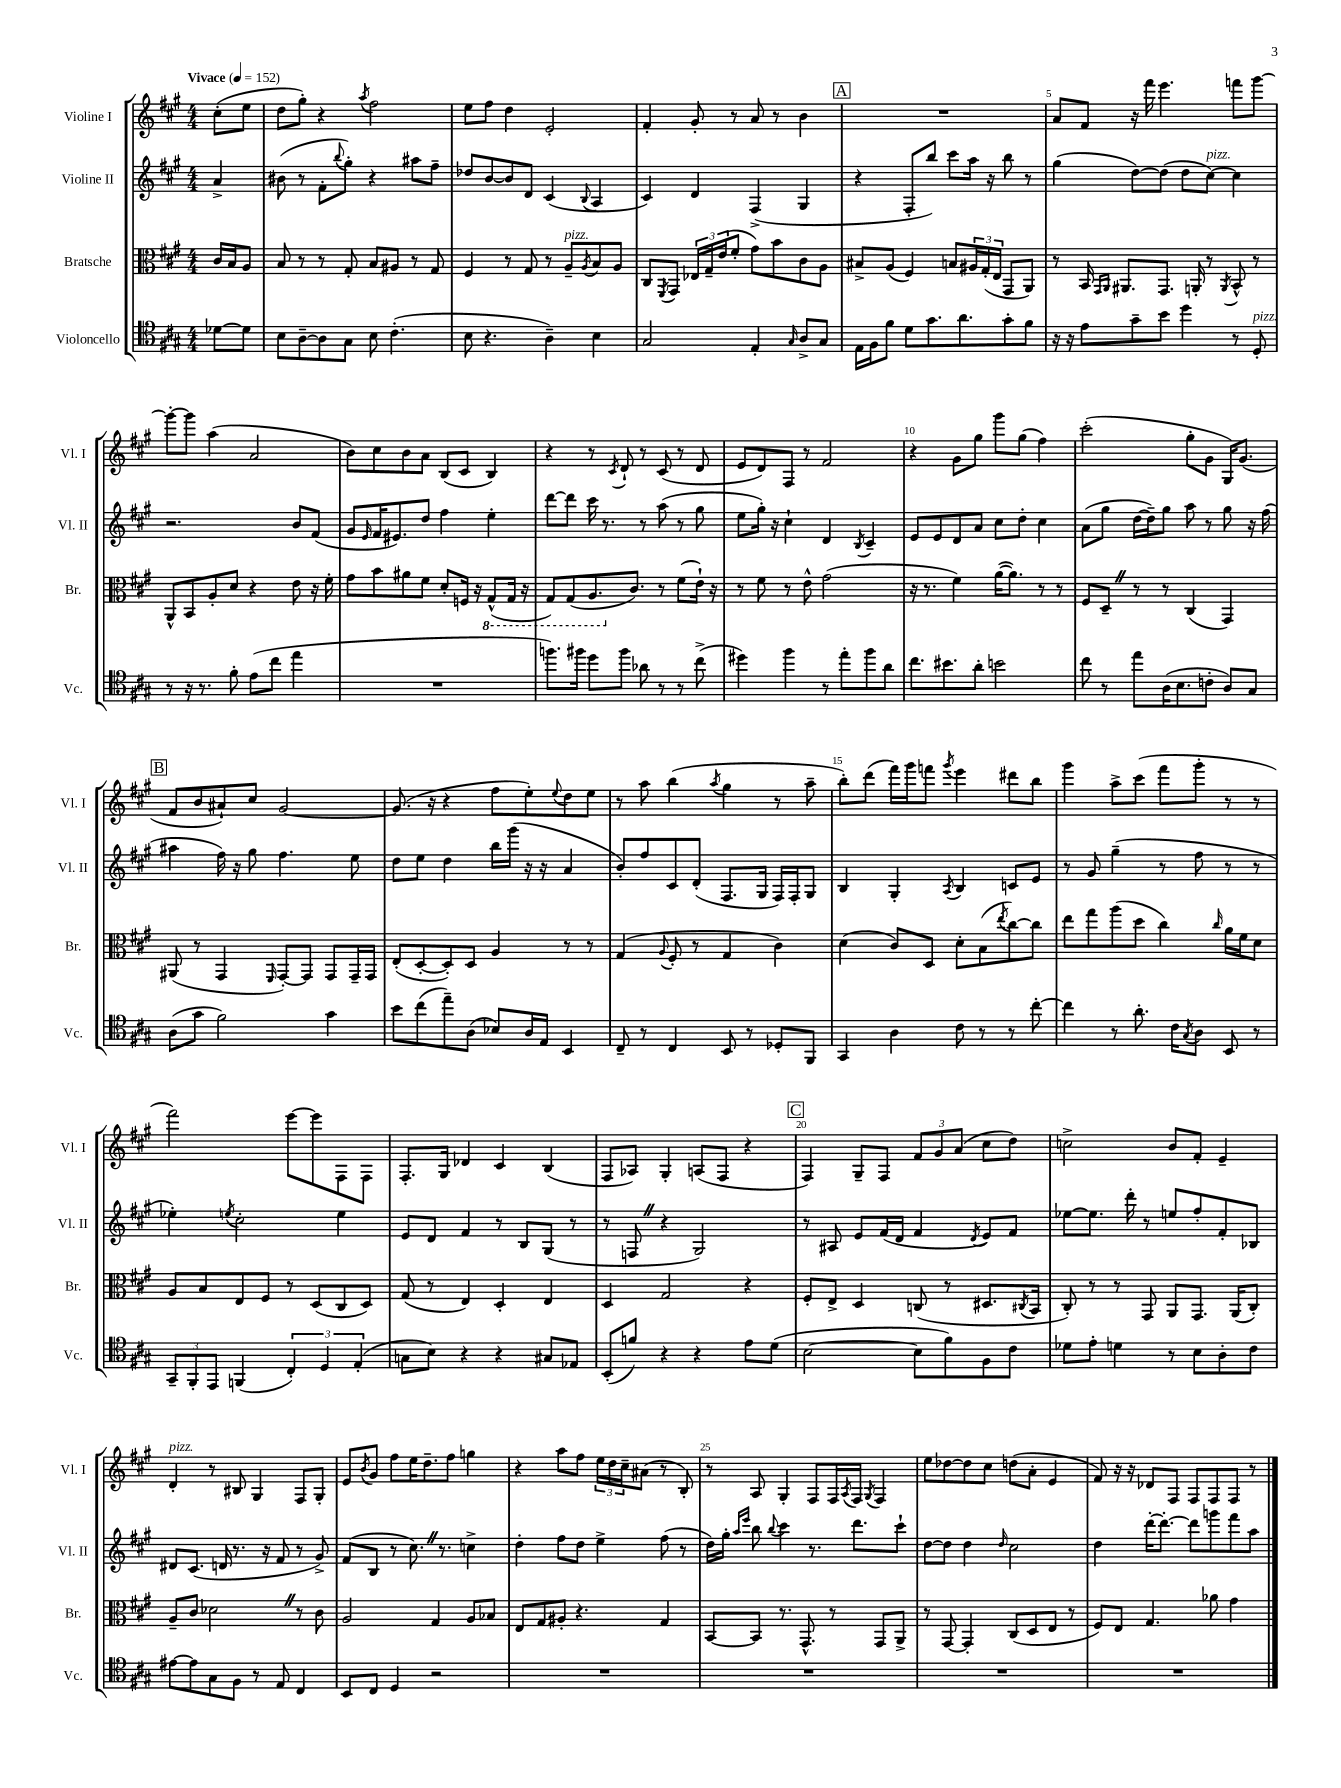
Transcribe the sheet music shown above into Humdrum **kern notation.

**kern	**kern	**kern	**kern
*staff4	*staff3	*staff2	*staff1
*clefC4	*clefC3	*clefG2	*clefG2
*k[f#c#g#]	*k[f#c#g#]	*k[f#c#g#]	*k[f#c#g#]
*M4/4	*M4/4	*M4/4	*M4/4
*MM152	*MM152	*MM152	*MM152
[8d-	16c#	4a^	(8cc#'
.	16B	.	.
8d-]	8A	.	8ee
=	=	=	=
8B	8B	(8b#	8dd
[8A~	8r	8r	8gg#')
8A]	8r	8f#'	4r
.	.	8qqbb	.
8G#	8G#'	8gg#')	.
.	.	.	8qaa
8B	8B	4r	2ff#
(4.c#'	8A#	.	.
.	8r	8aa#	.
.	8G#	8ff#~	.
=	=	=	=
8B	4F#	8dd-	8ee
4.r	.	[8b	8ff#
.	8r	8b]	4dd
.	8G#	8d	.
4A~)	8r	(4c#	2e'
.	8A~	.	.
.	8qA	8qqB	.
4B	8B	4A	.
.	8A	.	.
=	=	=	=
2G#	8C#	4c#)	4f#'
.	8qFF#	.	.
.	8GG#	.	.
.	24E-	4d	8g#'
.	24G#~	.	.
.	(24e	.	.
.	8f#'	.	8r
4E'	8g#)	(4F#^	8a
.	8b	.	8r
16qqG#	.	.	.
8A^	8c#	4G#	4b
8G#	8A	.	.
=	=	=	=
16E	8B#^	4r	1r
16F#	.	.	.
8f#	(8A	.	.
8d	4F#)	8F#'	.
8.g#	.	8bb)	.
.	8B	8ccc#	.
8.a	.	.	.
.	24A#	16aa	.
.	(24G#'	.	.
.	.	16r	.
.	24E	.	.
8g#'	8GG#	8bb	.
8f#	8AA)	8r	.
=	=	=	=
16r	8r	(4gg#	8a
16r	.	.	.
8e	16BB	.	8f#
.	16qqGG#	.	.
.	16qqAA	.	.
.	8.AA#	.	.
8g#~	.	[8dd)	16r
.	.	.	16fff#
8b	8.GG#	(8dd]	4.eee
4dd	.	8dd	.
.	16AA'	.	.
.	8r	[8cc#)	.
.	8qAA	.	.
8r	8BB^^	4cc#]	8fff
8D'	8r	.	[8ggg#
=	=	=	=
8r	8AA^^	2.r	8ggg#'_
16r	8BB	.	8ggg#]
8.r	.	.	.
.	8A'	.	(4aa
8f#'	8d	.	.
(8e	4r	.	2a
8cc#	.	.	.
4ee	8e	8b	.
.	16r	(8f#	.
.	16f#'	.	.
=	=	=	=
1r	8g#	8g#	8b)
.	.	16qqe	.
.	8b	16f#	8cc#
.	.	8.e#)	.
.	8a#	.	8b
.	8f#	8dd	8a
.	8d'	4ff#	(8B
.	16F	.	8c#
.	16r	.	.
.	(8GG#^^	4ee'	4B)
.	16GG#	.	.
.	16r	.	.
=	=	=	=
8.ff)	8GG#)	[8ddd	4r
.	(8GG#	8ddd]	.
16ff#	.	.	.
8dd	8.AA	16ccc#	8r
.	.	8.r	.
.	.	.	8qc#
8ff#	.	.	8d`
.	8.c#)	.	.
8a-	.	8r	8r
8r	8r	(8aa	(8c#
8r	(8f#	8r	8r
(8cc#^	16e`)	8gg#	8d
.	16r	.	.
=	=	=	=
4dd#)	8r	8ee	8e
.	8f#	16gg#')	8d)
.	.	16r	.
4ff#	8r	4cc#`	8F#
.	8e^^	.	8r
8r	(2g#	4d	2f#
8ee'	.	.	.
.	.	8qB	.
8ff#	.	4c#~	.
8a	.	.	.
=	=	=	=
8.cc#	16r	8e	4r
.	8.r	.	.
.	.	8e	.
8.b#	.	.	.
.	4f#)	8d	8g#
8a'	.	8a	8gg#
2b	([16a	8cc#	8ggg#
.	8.a])	.	.
.	.	8dd'	(8gg#
.	8r	4cc#	4ff#)
.	8r	.	.
=	=	=	=
8cc#	8F#	(8a	(2ccc#'
8r	8D~	8gg#	.
8ee	8r	[16dd	.
.	.	16dd~])	.
(16A	8r	8gg#	.
8.B	.	.	.
.	(4C#	8aa	8gg#'
8c'	.	8r	8g#
8A)	4GG#)	8gg#	16G#)
.	.	.	(8.g#
8G#	.	16r	.
.	.	(16ff#	.
=	=	=	=
(8A	(8AA#	4aa#	8f#
8g#	8r	.	8b
2f#)	4GG#	16ff#)	8a#`)
.	.	16r	.
.	.	8gg#	8cc#
.	16qqFF#	.	.
.	[8GG#')	4.ff#	[2g#
.	8GG#]	.	.
4g#	8GG#	.	.
.	16GG#~	8ee	.
.	16GG#	.	.
=	=	=	=
8b	(8E'	8dd	(8.g#]
(8cc#	[8D'	8ee	.
.	.	.	16r
8ee~)	8D'])	4dd	4r
(8A	8D	.	.
8B-)	4A	16bb	8ff#
.	.	(16ggg#	.
16A	.	16r	8ee')
16E	.	16r	.
.	.	.	8qqee
4BB	8r	4a	8dd
.	8r	.	8ee
=	=	=	=
8C#~	(4G#	8b')	8r
8r	.	8ff#	8aa
.	8qqA	.	.
4C#	8F#'	8c#	(4bb
.	8r	(8d'	.
.	.	.	8qaa
8BB	4G#	8.F#	4gg#
8r	.	.	.
.	.	16G#	.
8D-'	4c#)	16F#)	8r
.	.	16F#'	.
8FF#	.	8G#	8aa~
=	=	=	=
4GG#	(4d	4B	8bb')
.	.	.	(8ddd
4A	8c#)	4G#'	16fff#)
.	.	.	16ggg#
.	8D	.	8fff
.	.	8qA	8qggg#
8c#	8d'	4B	4eee
8r	(8B	.	.
.	8qee	.	.
8r	[8cc#)	8c	8ddd#
[8cc#'	8cc#]	8e	8bb
=	=	=	=
4cc#]	8ee	8r	4ggg#
.	8gg#	8g#	.
8r	(8aa	(4gg#~	8aa^
8.a'	8dd	.	(8ccc#
.	4cc#)	8r	8fff#
16c#	.	.	.
8qG#	.	.	.
8A	.	8ff#	8ggg#'
.	16qqcc#	.	.
8BB	16a	8r	8r
.	16f#	.	.
8r	8d	8r	8r
=	=	=	=
12GG#~	8A	4ee-')	2fff#)
12FF#'	.	.	.
.	8B	.	.
12EE	.	.	.
.	.	8qee	.
(4FF	8E	2cc#'	.
.	8F#	.	.
6C#')	8r	.	[8eee
.	(8D	.	8eee]
6D	.	.	.
.	8C#	4ee	8F#
(6E'	.	.	.
.	8D)	.	8F#
=	=	=	=
8G	(8G#	8e	8.F#'
8B)	8r	8d	.
.	.	.	16G#
4r	4E)	4f#	4d-
4r	4D'	8r	4c#
.	.	8B	.
8G#	4E	(8G#	(4B
8E-	.	8r	.
=	=	=	=
(8BB'	4D	8r	8F#
8f)	.	8F	8A-)
4r	2G#	4r	4G#'
4r	.	2G#)	(8A
.	.	.	8F#
8e	4r	.	4r
(8d	.	.	.
=	=	=	=
[2B	8F#'	8r	4F#)
.	8E^	8A#	.
.	4D	8e	8G#~
.	.	(16f#	8F#
.	.	16d	.
8B]	(8C	4f#	12f#
.	.	.	12g#
8f#)	8r	.	.
.	.	.	(12a
.	.	8qd	.
8F#	8.D#	8e)	8cc#
8c#	.	8f#	8dd)
.	8qC#	.	.
.	16BB	.	.
=	=	=	=
8d-	8C#')	[8ee-	2cc^
8e'	8r	8.ee-]	.
4d	8r	.	.
.	.	16ddd'	.
.	8GG#	8r	.
8r	8AA	8ee	8b
8B	8.GG#	8ff#'	8f#'
8A'	.	8f#'	4e~
.	(16AA	.	.
8c#	8C#')	8B-	.
=	=	=	=
[8e#	8A~	8d#	4d'
8e#]	8c#	(8.c#	.
8G#	2d-	.	8r
.	.	16d	.
8F#	.	8.r	8B#
8r	.	.	4G#
.	.	16r	.
8E	.	8f#	.
4C#	8r	8r	8F#
.	8c#	8g#^)	8G#'
=	=	=	=
8BB	2A	(8f#	8e
.	.	.	8qb
8C#	.	8B	8g#
4D	.	8r	8ff#
.	.	8.cc#)	16ee
.	.	.	8.dd~
2r	4G#	.	.
.	.	8.r	.
.	.	.	8ff#
.	8A	4cc^	4gg
.	8B-	.	.
=	=	=	=
1r	8E	4dd'	4r
.	8G#	.	.
.	8A#'	8ff#	8aa
.	4.r	8dd	8ff#
.	.	4ee^	24ee
.	.	.	24dd
.	.	.	24cc#~
.	.	.	(8a#
.	4G#	(8ff#	8r
.	.	8r	8B')
=	=	=	=
1r	[8BB	16dd)	8r
.	.	16gg#'	.
.	.	16qqaa	.
.	.	16qqeee	.
.	8BB]	8bb	8A
.	.	8qqbb	.
.	8.r	4ccc#	4G#'
.	8.GG#^^	.	.
.	.	8.r	8F#
.	8r	.	16F#
.	.	.	8qA
.	.	8.ddd	16F#
.	.	.	8qG#
.	8GG#	.	4F#
.	8AA^	8ccc#`	.
=	=	=	=
1r	8r	[8dd	8ee
.	[8GG#	8dd]	[8dd-
.	4GG#']	4dd	8dd-]
.	.	.	8cc#
.	.	16qqdd	.
.	(8C#	2cc#	(8dd
.	8D	.	8a'
.	8E	.	4e
.	8r	.	.
=	=	=	=
1r	8F#)	4dd	8f#)
.	8E	.	16r
.	.	.	16r
.	4.G#	[16ddd'	8d-
.	.	8.ddd'_	.
.	.	.	8F#
.	.	8ddd]	8F#
.	8a-	8ggg	8F#
.	4g#	8fff#	8F#
.	.	8aa	8r
==	==	==	==
*-	*-	*-	*-
